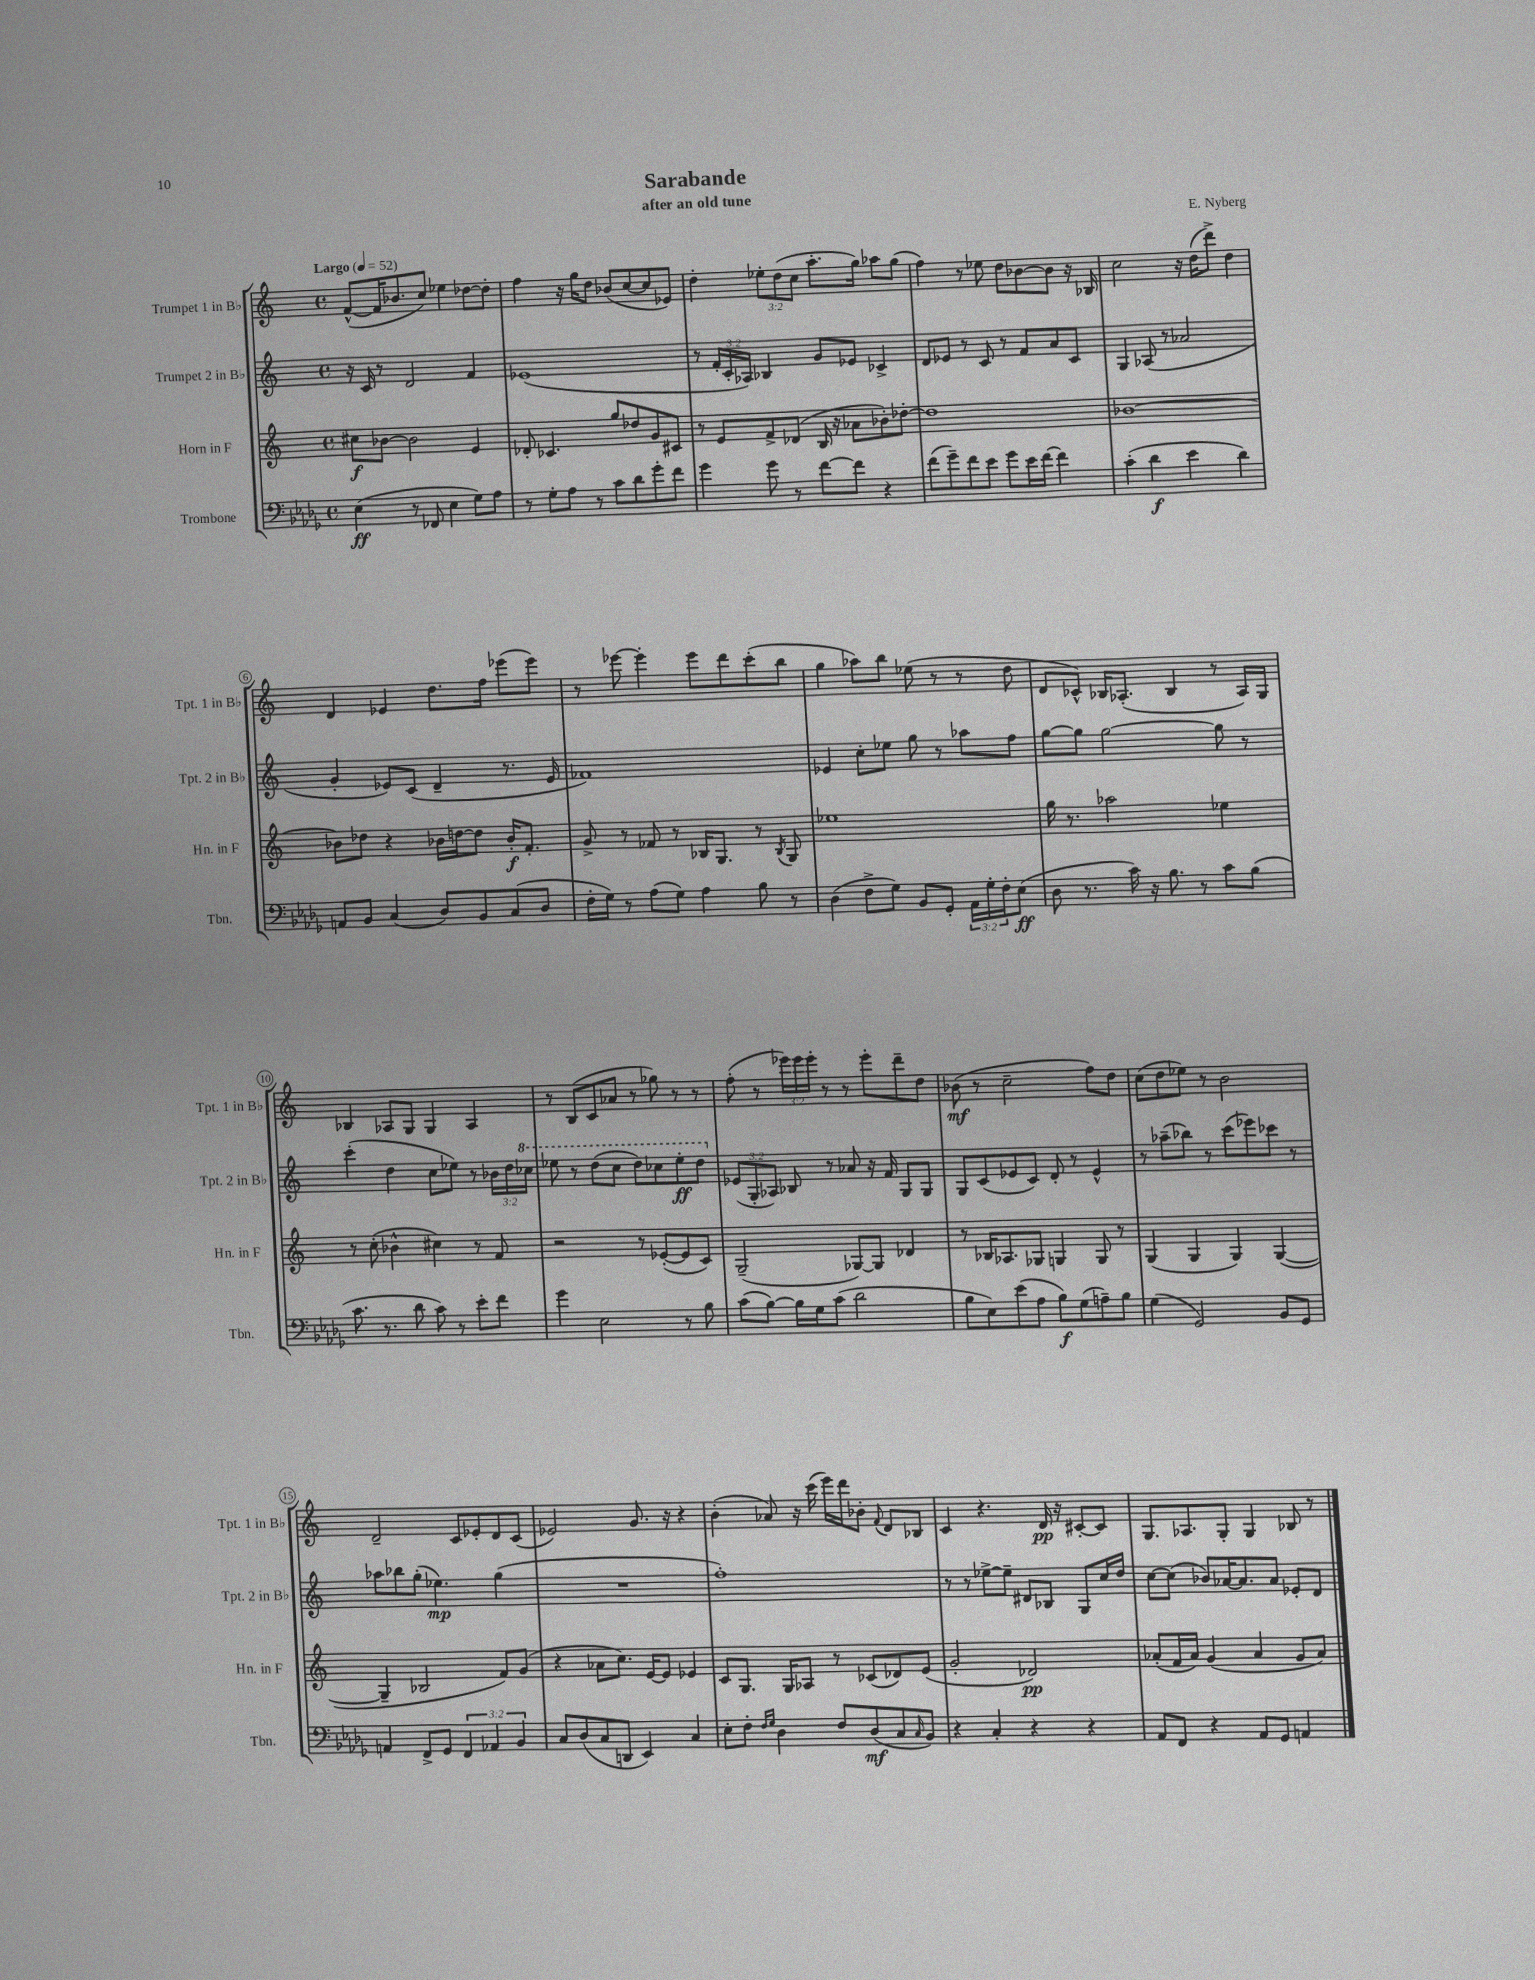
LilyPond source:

\header { title = "Sarabande" composer = "E. Nyberg" subtitle = "after an old tune" }
<<
\new StaffGroup <<
\new Staff = "s0" \with { instrumentName = "Trumpet 1 in Bb" shortInstrumentName = "Tpt. 1 in Bb" } {
    \clef treble \key c \major \defaultTimeSignature \time 4/4 \override Staff.TupletNumber.text = #tuplet-number::calc-fraction-text \tempo "Largo" 4 = 52
    f'8~-^( f'16 bes'8. c''8) ees''4 des''8~ des''8-. |
    f''4 r16 g''16 d''8 bes'8( c''8~ c''8 ees'8) |
    d''4-. \tuplet 3/2 { ees''8-. d''8( c''8 } a''8.-. g''16) aes''8 g''8( |
    f''4) r8 ees''8 d''8 bes'8~ bes'8 r16 bes16 |
    c''2 r16 d''16( d'''8->) d''4 |
    d'4 ees'4 d''8. f''16 ees'''8( ees'''8) |
    r8 ees'''8~ ees'''4-. ees'''8 d'''8 c'''8-.( b''8 |
    g''4 aes''8) b''8 ees''8( r8 r8 d''8 |
    d'8 ces'8-^) bes16 aes8.-.( bes4 r8 aes16) g16 |
    bes4 aes8 g8 g4 aes4 |
    r8 b8( c'8 aes'8 r8 ges''8) r8 r8 |
    f''8-.( r8 \tuplet 3/2 { ees'''16) ees'''16 ees'''16-. } r8 r8 ees'''8-. d'''8-- d''8 |
    bes'8\mf( r8 c''2-- f''8) d''8 |
    c''8( d''8 ees''8) r8 b'2 |
    d'2-- c'8 ees'8-. d'8 c'8( |
    ees'2) g'8. r16 r4 |
    b'4-.( aes'8) r16 c'''16( e'''16) d'''16 bes'8-. \appoggiatura { f'8 } d'8 bes8 |
    c'4 r4. d'16\pp r16 cis'8~-. cis'8 |
    g8. aes8. g8-. g4 bes8 r8 \bar "|." |
}
\new Staff = "s1" \with { instrumentName = "Trumpet 2 in Bb" shortInstrumentName = "Tpt. 2 in Bb" } {
    \clef treble \key c \major \defaultTimeSignature \time 4/4 \override Staff.TupletNumber.text = #tuplet-number::calc-fraction-text
    r16 c'16 r8 d'2 f'4 |
    ees'1( |
    r8 \tuplet 3/2 { f'16-. c'16-. aes16) } bes4 g'8 ees'8 ces'4-> |
    d'8 ees'8 r8 c'8 r8 f'8 a'8 c'8 |
    g4 aes8( r8 aes'2 |
    g'4-. ees'8) c'8( d'4-- r8. ees'16 |
    fes'1) |
    ees'4 c''8-. ees''8 g''8 r8 aes''8 f''8 |
    g''8~ g''8 g''2~ g''8 r8 |
    c'''4-.( d''4 c''8 ees''8) r8 \tuplet 3/2 { bes'16 d''16 \ottava #1 ces'''16 } |
    ees'''8 r8 d'''8( c'''8 d'''8) ces'''8 ees'''8-.\ff d'''8 \ottava #0 |
    \tuplet 3/2 { ees'8( g8-. aes8) } bes8 r8 aes'8 r16 f'16 g8 g8 |
    g8 c'8( ees'8 c'8) d'8-. r8 ees'4-^ |
    r8 aes''8--( bes''8) r8 c'''8( ees'''8) ces'''8 r8 |
    aes''8 bes''8 g''8-.( ees''4.\mp) g''4( |
    R1 |
    f''1-.) |
    r8 r8 ees''8~-> ees''8-- dis'8 bes8 g8 c''16 d''16 |
    c''8~ c''8( bes'8) aes'16~ aes'8. aes'8 ees'8-. d'8 \bar "|." |
}
\new Staff = "s2" \with { instrumentName = "Horn in F" shortInstrumentName = "Hn. in F" } {
    \clef treble \key c \major \defaultTimeSignature \time 4/4
    cis''8\f bes'8~ bes'2 e'4 |
    des'8-. ces'4. g''8 des''8 g'8 cis'8 |
    r8 e'8 f'8-> des'8( b16 r16 aes'8 bes'8-.) des''8~-. |
    des''1 |
    bes'1~ |
    bes'8 des''8 r4 bes'16 d''16~ d''8 bes'16-.\f f'8.-. |
    g'8-> r8 fes'8 r8 bes16 g8. r8 \acciaccatura { bes8 } g8 |
    ees''1 |
    g''16 r8. aes''2 ees''4 |
    r8 c''8-.( bes'4-^ cis''4) r8 f'8 |
    r2 r8 ees'8~-.( ees'8 c'8) |
    g2--( ges8~) ges8 des'4 |
    r8 bes16 aes8. ges8 g4 g8 r8 |
    g4( g4 g4) g4~( |
    g4-- bes2 f'8) g'8( |
    r4 aes'8 c''8.) e'16~ e'8 ees'4 |
    c'8 g8. g16 aes8 r8 ces'8( des'8) e'8( |
    g'2-. des'2\pp) |
    aes'8-.( f'16 aes'16) g'4( aes'4 g'8 aes'8) \bar "|." |
}
\new Staff = "s3" \with { instrumentName = "Trombone" shortInstrumentName = "Tbn." } {
    \clef bass \key des \major \defaultTimeSignature \time 4/4 \override Staff.TupletNumber.text = #tuplet-number::calc-fraction-text
    ees4\ff( r8 fes,8 ees4 ges8) aes8 |
    r8 ges8-. aes8 r8 c'8 des'8 ges'8-. f'8 |
    ges'4 ges'8 r8 f'8~ f'8 r4 |
    f'8( ges'8--) f'8 ees'8 ges'8 ees'16 f'16~ f'4 |
    c'4-.( des'4\f ees'4 des'4) |
    a,8 bes,8 c4( des8) bes,8 c8( des8 |
    f16-. ges16) r8 aes8( ges8) aes4 bes8 r8 |
    des4( f8-> ges8) bes,8 ges,8-. \tuplet 3/2 { aes,16 ges16-. f16-. } ees8\ff( |
    des8 r8. c'16) r16 bes8. r8 c'8 bes8( |
    c'8. r8. des'8 c'8) r8 ees'8-. f'8 |
    ges'4 ees2 r8 bes8 |
    c'8( bes8~) bes16 ges16 c'8( des'2 |
    bes8 ees8) ees'8( aes8 bes8\f) ges8( a8--) bes8 |
    ges4( ges,2) bes,8 ges,8 |
    a,4 f,8-> ges,8 \tuplet 3/2 { f,4 aes,4 bes,4 } |
    c8 des8( c8 d,8 ees,4) c4 |
    ees8-. f8-. \grace { f16 ges16 } des4 f8 des8\mf( c8 \grace { c16 } bes,8) |
    r4 c4-. r4 r4 |
    aes,8 f,8 r4 aes,8 ges,8 a,4 \bar "|." |
}
>>
>>
\layout { \context { \Score \override BarNumber.stencil = #(make-stencil-circler 0.1 0.3 ly:text-interface::print) } }
